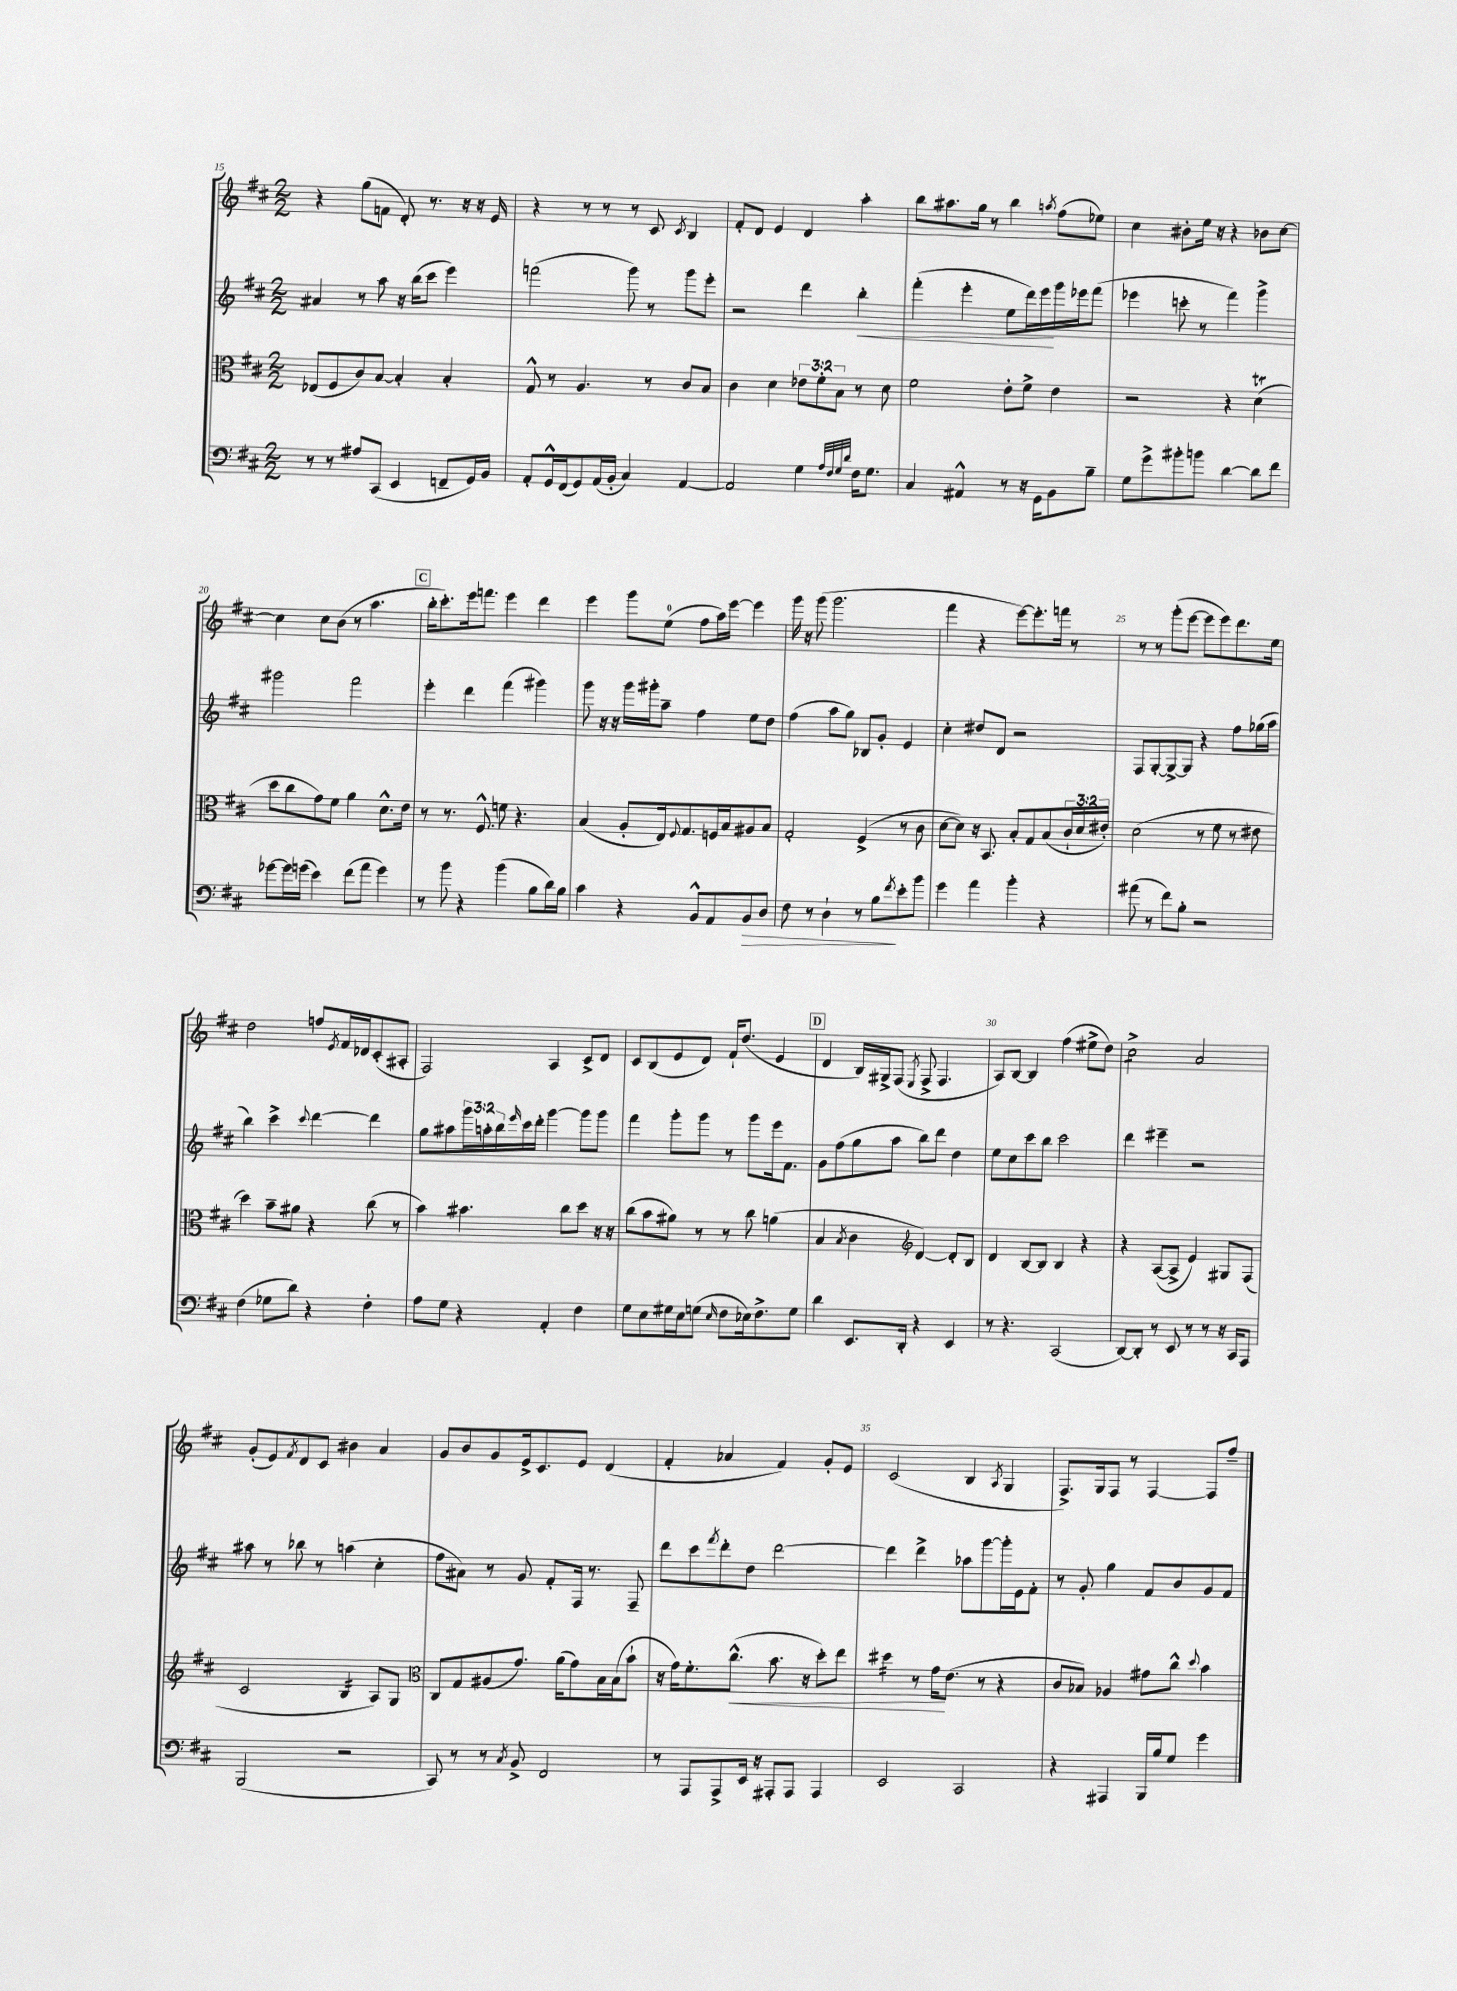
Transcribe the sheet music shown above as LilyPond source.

<<
\new StaffGroup <<
\new Staff = "s0" {
    \clef treble \key d \major \numericTimeSignature \time 2/2
    r4 g''8( f'8 d'8-.) r8. r16 r16 e'16 |
    r4 r8 r8 r8 cis'8 \acciaccatura { cis'8 } b4 |
    fis'8-. d'8 e'4 d'4 a''4-. |
    b''8 ais''8. g''16 r8 b''4 \acciaccatura { a''8 } fis''8( ees''8) |
    cis''4 bis'8-. e''16 r16 r4 bes'8 cis''8~ |
    cis''4 cis''8 b'8( r8 a''4. |
    \mark \markup { \box "C" } b''16-. cis'''8.-.) e'''16 f'''8. e'''4 d'''4 |
    e'''4 g'''8 e''8-0( fis''8 a''16) e'''16~ e'''4 |
    g'''16 r16 g'''8( g'''2. |
    fis'''4 r4 e'''8~) e'''8.-. f'''16 r8 |
    r8 r8 g'''8-.( e'''8~ e'''8 e'''8) d'''8. e''16 |
    d''2 f''8 \acciaccatura { e'8 } fis'16 des'16 cis'8-.( ais8-. |
    fis2) a4 cis'8-> d'8 |
    cis'8 b8( e'8 d'8) fis'16-! d''8.( e'4 |
    \mark \markup { \box "D" } d'4 b16) gis16-> fis8( \acciaccatura { e8 } fis8-> fis4. |
    a8) b8~ b4 fis''4( eis''8-> d''8) |
    cis''2:8-> a'2 |
    g'8-.( e'8) \acciaccatura { fis'8 } d'8 cis'8 bis'4 a'4 |
    g'8 b'8 g'8 e'16-> cis'8. e'8 d'4( |
    fis'4-. aes'4 fis'4) g'8-. e'8 |
    cis'2( b4 \acciaccatura { a8 } g4 |
    fis8.->) g16 fis8 r8 fis4~ fis8 fis''8-- \bar "|." |
}
\new Staff = "s1" {
    \clef treble \key d \major \numericTimeSignature \time 2/2 \override Staff.TupletNumber.text = #tuplet-number::calc-fraction-text
    ais'4 r8 a''8 r16 b''16( cis'''8 e'''4) |
    f'''2( g'''8) r8 g'''8 e'''8-. |
    r2 d'''4 b''4-.\< |
    fis'''4-.( e'''4-. e''8 d'''16) e'''16\! g'''16 ees'''16 fis'''8( |
    ees'''4 c'''8-. r8 fis'''4) g'''4-> |
    gis'''2 fis'''2 |
    \mark \markup { \box "C" } e'''4-. d'''4 fis'''4( gis'''4) |
    g'''8 r16 r16 g'''16 gis'''16-. a''8-- fis''4 e''8 d''8 |
    fis''4( a''8 g''8) bes8 g'8-. e'4 |
    cis''4-. dis''8 d'8 r2 |
    fis8 g8~-. g8~-> g8 r4 fis''8 ges''16( a''16 |
    b''4) cis'''4-> \appoggiatura { cis'''8 } d'''4~ d'''4 |
    g''8 ais''8 \tuplet 3/2 { g'''16 a''16-. b''16 } \grace { e'''16 } cis'''16 d'''16-. g'''4~ g'''8 g'''8 |
    fis'''4 g'''8-. g'''8 r8 g'''8 e'''16 fis'8. |
    \mark \markup { \box "D" } g'8 fis''8( g''8 a''8 b''8) d'''8 d''4 |
    e''8 cis''8 cis'''8 b''8 cis'''2 |
    d'''4 eis'''4-- r2 |
    ais''8 r8 bes''8 r8 a''4( cis''4-. |
    fis''8 ais'8) r8 g'8 fis'8-. fis16 r8. fis8-- |
    d'''8 cis'''8 \acciaccatura { fis'''8 } d'''8-. d''8 d'''2~ |
    d'''4 d'''4-> aes''8 g'''8~ g'''16-. e'16 fis'8-. |
    r8 g'8-. g''4 fis'8 b'8 g'8 fis'8 \bar "|." |
}
\new Staff = "s2" {
    \clef alto \key d \major \numericTimeSignature \time 2/2 \override Staff.TupletNumber.text = #tuplet-number::calc-fraction-text
    ees8( fis8 cis'8) b8~ b4-. b4-. |
    g8-^ r8 a4. r8 cis'8 b8 |
    cis'4 d'4 \tuplet 3/2 { ees'8 fis'8-. b8 } r8 d'8 |
    fis'2 e'8-. fis'8-> e'4 |
    r2 r4 d'4\trill( |
    d''8 cis''8 g'8) fis'8 a'4 d'8.-^ e'16 |
    \mark \markup { \box "C" } r8 r8. fis8.-^ f'8 r4. |
    b4( a8-. e16) \appoggiatura { fis8 } g8. f16 b16 ais8 b8 |
    g2-. fis4->( r8 cis'8 |
    d'8~ d'8) r16 b,8. b8-. g8 b8( \tuplet 3/2 { cis'16-! d'16 eis'16-.) } |
    d'2( r8 fis'8 r8 eis'8 |
    d''4) b'8-- ais'8 r4 cis''8( r8 |
    b'4) bis'4. cis''8 d''8 r16 r16 |
    cis''8( b'8 ais'8) r8 r8 cis''8 a'4( |
    \mark \markup { \box "D" } b4 \acciaccatura { b8 } cis'4 \clef treble d'4~) d'8-. b8 |
    d'4 b8~ b8 b4 r4 |
    r4 a8~( a8-> e'4) gis8 fis8( |
    cis'2 b4:16 a8) g8 |
    \clef alto cis8 g8 ais8( g'8.) a'16( g'8) b16 b16( b'8-! |
    r16 g'16) fis'8.-. cis''8.-^\<( b'8. r16 d''8-.) e''8 |
    dis''4:16 r8 g'16\! e'8.( r8 r4 |
    cis'8 bes8) aes4 gis'8 cis''8-^ \appoggiatura { d''8 } b'4 \bar "|." |
}
\new Staff = "s3" {
    \clef bass \key d \major \numericTimeSignature \time 2/2
    r8 r8 ais8 cis,8( e,4 f,8-- g,16) b,16 |
    a,8-. g,16-^ fis,16( g,8) a,16( b,16-. cis4) a,4~ |
    a,2 g4 \grace { a32 fis32 g32 d'32 } fis16 g8. |
    cis4 ais,4-^ r8 r16 g,16 b,8 b8-- |
    g8 g'8-> bis'8-. b'8 d'4~ d'8 fis'8 |
    ges'8~ ges'16 g'16( e'4) fis'8( a'8 g'4) |
    \mark \markup { \box "C" } r8 b'8 r4 b'4( b8 d'16) b16 |
    cis'4 r4 b,8-^ a,8 b,8\> d8 |
    fis8 r8 d4-! r8 b8\! \acciaccatura { fis'8 } e'8-. b'8 |
    g'4 a'4 b'4-. r4 |
    ais'8( r8 fis'8) b8-. r2 |
    fis4( ges8 d'8) r4 fis4-. |
    a8 g8 r4 a,4-. fis4 |
    g8 e8 gis16 e16 g8( \grace { e16 } fis8 ees16) fis8.-> g8 |
    \mark \markup { \box "D" } d'4 e,8. d,16-. r4 e,4 |
    r8 r4. cis,2( |
    d,8~) d,8-. r8 e,8 r8 r8 r16 cis,16 a,,8 |
    b,,2( r2 |
    cis,8) r8 r8 \acciaccatura { cis8 } b,8-> fis,2 |
    r8 a,,8 a,,8-> e,16 r16 ais,,8-. ais,,8 ais,,4 |
    e,2 cis,2 |
    r4 ais,,4 b,,16 b16 g8 g'4 \bar "|." |
}
>>
>>
\layout { \context { \Score currentBarNumber = #15 \override BarNumber.break-visibility = ##(#f #t #t) barNumberVisibility = #(every-nth-bar-number-visible 5) } }
